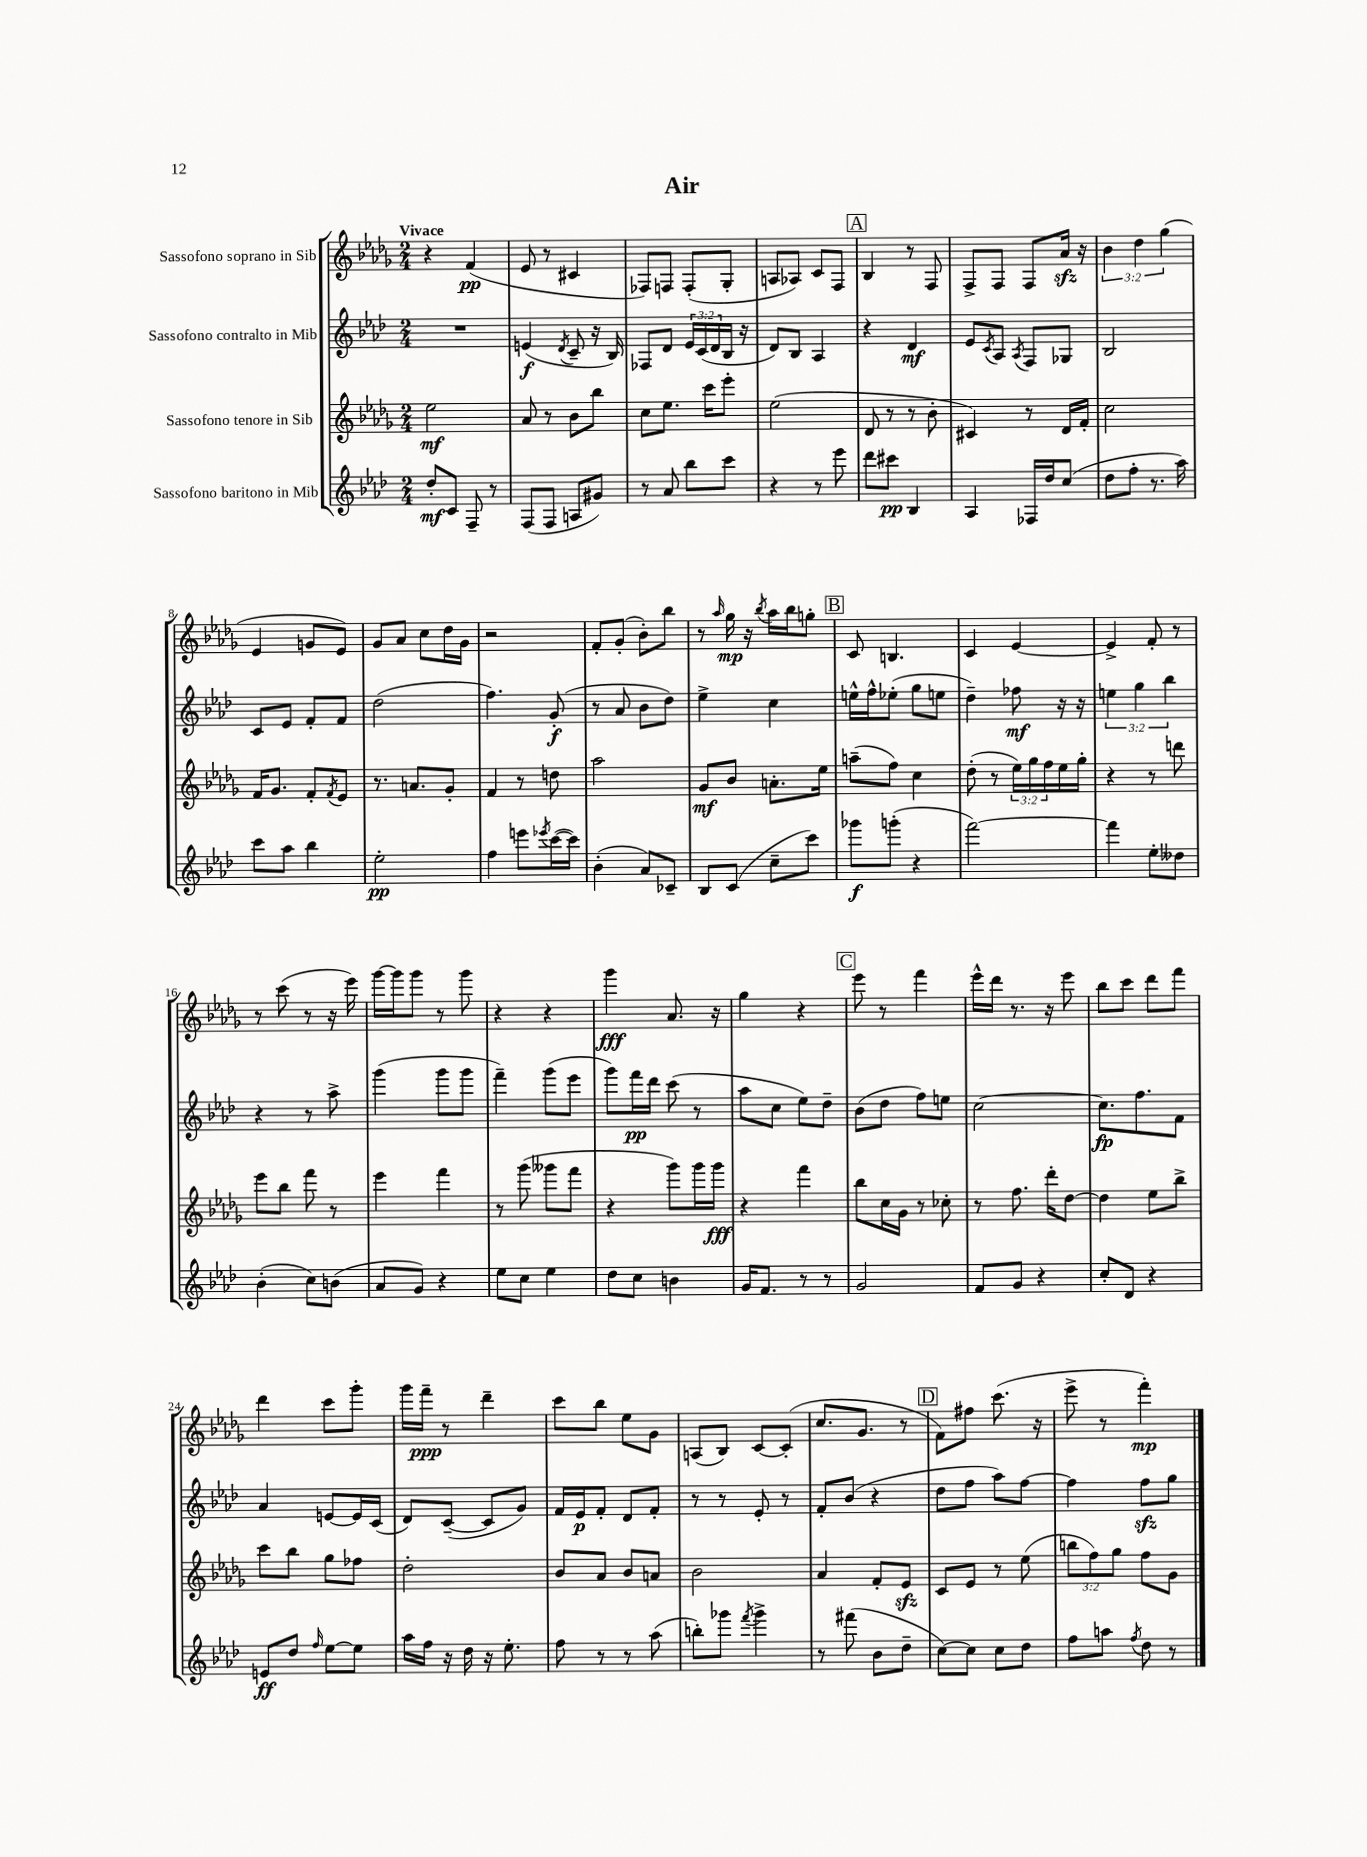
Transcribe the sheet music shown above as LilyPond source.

\header { title = "Air" }
<<
\new StaffGroup <<
\new Staff = "s0" \with { instrumentName = "Sassofono soprano in Sib" } {
    \clef treble \key des \major \numericTimeSignature \time 2/4 \override Staff.TupletNumber.text = #tuplet-number::calc-fraction-text \tempo "Vivace"
    r4 f'4\pp( |
    ees'8 r8 cis'4 |
    fes8) f8 f8-.( ges8-. |
    a8 aes8) c'8 f8 |
    \mark \markup { \box "A" } bes4 r8 f8 |
    f8-> f8 f8 aes'16\sfz r16 |
    \tuplet 3/2 { bes'4 des''4 ges''4( } |
    ees'4 g'8 ees'8) |
    ges'8 aes'8 c''8 des''16 ges'16 |
    r2 |
    f'8-. ges'8-.( bes'8-.) bes''8 |
    r8 \grace { aes''16 } ges''16\mp r16 \acciaccatura { bes''8 } aes''16 bes''16 g''8-. |
    \mark \markup { \box "B" } c'8 b4. |
    c'4 ees'4~ |
    ees'4-> f'8-. r8 |
    r8 c'''8( r8 r16 ees'''16) |
    ges'''16~ ges'''16 ges'''8 r8 ges'''8 |
    r4 r4 |
    ges'''4\fff aes'8. r16 |
    ges''4 r4 |
    \mark \markup { \box "C" } ees'''8 r8 f'''4 |
    ees'''16-^ des'''16 r8. r16 ees'''8 |
    bes''8 c'''8 des'''8 f'''8 |
    des'''4 c'''8 ges'''8-. |
    ges'''16 f'''16--\ppp r8 des'''4-- |
    c'''8 bes''8 ees''8 ges'8 |
    a8( bes8) c'8~ c'8-.( |
    c''8. ges'8. r8 |
    \mark \markup { \box "D" } f'8) fis''8 c'''8.( r16 |
    ees'''8-> r8 f'''4-.\mp) \bar "|." |
}
\new Staff = "s1" \with { instrumentName = "Sassofono contralto in Mib" } {
    \clef treble \key aes \major \numericTimeSignature \time 2/4 \override Staff.TupletNumber.text = #tuplet-number::calc-fraction-text
    R2 |
    e'4\f( \acciaccatura { des'8 } c'8-- r16 bes16) |
    fes8 des'8 \tuplet 3/2 { ees'16 c'16( des'16 } bes16 r16 |
    des'8) bes8 aes4 |
    \mark \markup { \box "A" } r4 des'4\mf |
    ees'8 \acciaccatura { c'8 } aes8 \acciaccatura { aes8 } f8 ges8 |
    bes2 |
    c'8 ees'8 f'8-. f'8 |
    des''2( |
    f''4.) g'8-.\f( |
    r8 aes'8 bes'8 des''8) |
    ees''4-> c''4 |
    \mark \markup { \box "B" } e''16-^ f''16-^ ees''8-.( g''8 e''8 |
    des''4--) fes''8\mf r16 r16 |
    \tuplet 3/2 { e''4 g''4 bes''4 } |
    r4 r8 aes''8-> |
    g'''4( g'''8 g'''8 |
    f'''4--) g'''8( ees'''8 |
    g'''8) f'''16\pp des'''16 c'''8( r8 |
    aes''8 c''8 ees''8) des''8-- |
    \mark \markup { \box "C" } bes'8( des''8 f''8) e''8 |
    c''2~ |
    c''8.\fp f''8. f'8 |
    aes'4 e'8~ e'16 c'16( |
    des'8) c'8~--( c'8 g'8) |
    f'16 ees'16\p f'8-. des'8 f'8-. |
    r8 r8 ees'8-. r8 |
    f'8-. bes'8( r4 |
    \mark \markup { \box "D" } des''8 f''8 aes''8) f''8~ |
    f''4 f''8\sfz g''8 \bar "|." |
}
\new Staff = "s2" \with { instrumentName = "Sassofono tenore in Sib" } {
    \clef treble \key des \major \numericTimeSignature \time 2/4 \override Staff.TupletNumber.text = #tuplet-number::calc-fraction-text
    ees''2\mf |
    aes'8 r8 bes'8 bes''8 |
    c''8 ees''8. c'''16 ees'''8-. |
    ees''2( |
    \mark \markup { \box "A" } des'8 r8 r8 bes'8-. |
    cis'4) r8 des'16 f'16-. |
    c''2 |
    f'16 ges'8. f'8-. \acciaccatura { f'8 } ees'8 |
    r8. a'8. ges'8-. |
    f'4 r8 d''8 |
    aes''2 |
    ges'8\mf bes'8 a'8.-. ees''16 |
    \mark \markup { \box "B" } a''8--( f''8) c''4 |
    des''8-.( r8 \tuplet 3/2 { ees''16) ges''16 f''16 } ees''16 ges''16-. |
    r4 r8 d'''8 |
    ees'''8 bes''8 f'''8 r8 |
    ees'''4 f'''4 |
    r8 ges'''8( geses'''8 f'''8 |
    r4 ges'''8) ges'''16 ges'''16\fff |
    r4 f'''4 |
    \mark \markup { \box "C" } bes''8 c''16 ges'16 r8 ces''8-. |
    r8 f''8. des'''16-. des''8~ |
    des''4 ees''8 bes''8-> |
    c'''8 bes''8 ges''8 fes''8 |
    des''2-. |
    bes'8 aes'8 bes'8 a'8 |
    bes'2 |
    aes'4 f'8-. ees'8\sfz |
    \mark \markup { \box "D" } c'8 ees'8 r8 ees''8( |
    \tuplet 3/2 { b''8 f''8) ges''8 } f''8 ges'8 \bar "|." |
}
\new Staff = "s3" \with { instrumentName = "Sassofono baritono in Mib" } {
    \clef treble \key aes \major \numericTimeSignature \time 2/4
    des''8-.\mf c'8 f8-- r8 |
    f8( f8 a8 gis'8) |
    r8 aes'8 bes''8 c'''8 |
    r4 r8 ees'''8 |
    \mark \markup { \box "A" } des'''8 cis'''8\pp bes4 |
    aes4 fes16 des''16 c''8( |
    des''8 f''8-. r8. aes''16) |
    c'''8 aes''8 bes''4 |
    ees''2-.\pp |
    f''4 e'''8 \acciaccatura { ees'''8 } c'''16~( c'''16) |
    bes'4-.( aes'8) ces'8-- |
    bes8 c'8( c''8-- c'''8) |
    \mark \markup { \box "B" } ges'''8\f g'''8-.( r4 |
    f'''2~) |
    f'''4 ees''8-. deses''8 |
    bes'4-.( c''8) b'8( |
    aes'8 g'8) r4 |
    ees''8 c''8 ees''4 |
    des''8 c''8 b'4 |
    g'16 f'8. r8 r8 |
    \mark \markup { \box "C" } g'2 |
    f'8 g'8 r4 |
    c''8-. des'8 r4 |
    e'8\ff des''8 \grace { f''16 } ees''8~ ees''8 |
    aes''16 f''16 r16 des''16 r16 ees''8.-. |
    f''8 r8 r8 aes''8( |
    b''8-.) ges'''8 \acciaccatura { f'''8 } ges'''4-> |
    r8 fis'''8( bes'8 des''8-- |
    \mark \markup { \box "D" } c''8~) c''8 c''8 des''8 |
    f''8 a''8 \acciaccatura { f''8 } des''8 r8 \bar "|." |
}
>>
>>
